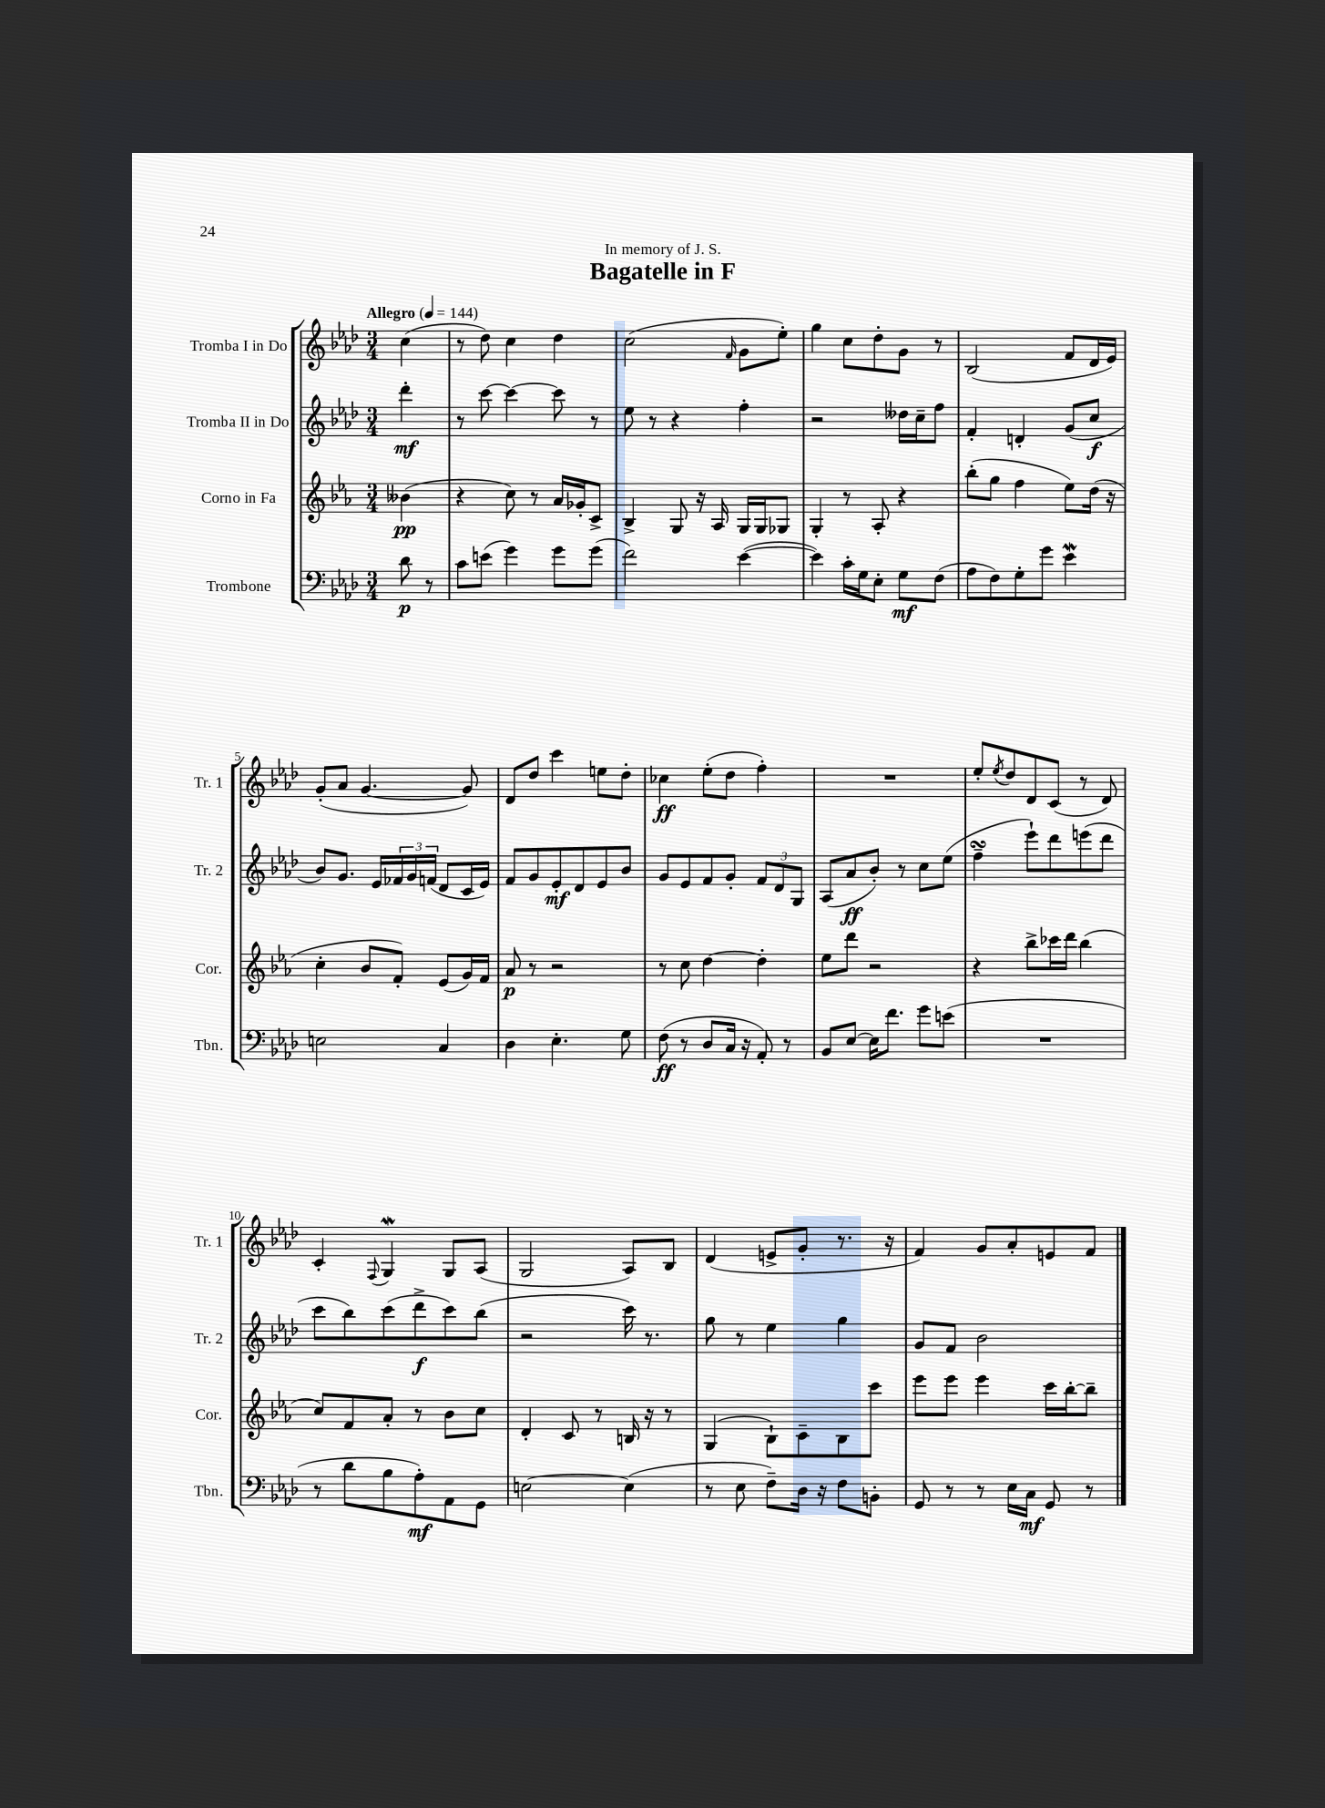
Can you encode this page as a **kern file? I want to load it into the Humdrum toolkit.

**kern	**dynam	**kern	**dynam	**kern	**dynam	**kern	**dynam
*part4	*part4	*part3	*part3	*part2	*part2	*part1	*part1
*staff4	*staff4	*staff3	*staff3	*staff2	*staff2	*staff1	*staff1
*I"Trombone	*	*I"Corno in Fa	*	*I"Tromba II in Do	*	*I"Tromba I in Do	*
*I'Tbn.	*	*I'Cor.	*	*I'Tr. 2	*	*I'Tr. 1	*
*clefF4	*	*clefG2	*	*clefG2	*	*clefG2	*
*k[b-e-a-d-]	*	*k[b-e-a-]	*	*k[b-e-a-d-]	*	*k[b-e-a-d-]	*
*M3/4	*	*M3/4	*	*M3/4	*	*M3/4	*
*MM144	*	*MM144	*	*MM144	*	*MM144	*
=	=	=	=	=	=	=	=
!	!	!	!	!	!	!LO:TX:a:B:t=Allegro	!
8d-\	p	(4b--X\	pp	4ddd-'\	mf	(4cc\	.
8r	.	.	.	.	.	.	.
=1	=1	=1	=1	=1	=1	=1	=1
8c\L	.	4r	.	8r	.	8r	.
(8en\J	.	.	.	[8ccc\	.	8dd-\)	.
4g\)	.	8cc\)	.	4ccc\_	.	4cc\	.
.	.	8r	.	.	.	.	.
8g\L	.	16a-/LL	.	8ccc\]	.	4dd-\	.
.	.	16g-X'/J	.	.	.	.	.
(8g\J	.	8c^/J	.	8r	.	.	.
=2	=2	=2	=2	=2	=2	=2	=2
2f\)	.	4B-^/	.	8ee-\	.	(2cc\	.
.	.	.	.	8r	.	.	.
.	.	8G/	.	4r	.	.	.
.	.	16r	.	.	.	.	.
.	.	16A-/	.	.	.	.	.
.	.	.	.	.	.	16qqf/	.
([4e-\	.	16G/LL	.	4ff'\	.	8g\L	.
.	.	16G/J	.	.	.	.	.
.	.	8G-X/J	.	.	.	8ee-'\J)	.
=3	=3	=3	=3	=3	=3	=3	=3
4e-\])	.	4G'/	.	2r	.	4gg\	.
16c'\LL	.	8r	.	.	.	8cc\L	.
16G\J	.	.	.	.	.	.	.
8E-'\J	.	8A-'/	.	.	.	8dd-'\	.
8G\L	mf	4r	.	16dd--X\LL	.	8g\J	.
.	.	.	.	16cc~\J	.	.	.
(8F\J	.	.	.	8ff\J	.	8r	.
=4	=4	=4	=4	=4	=4	=4	=4
8A-\L	.	(8bb-'\L	.	4f'/	.	(2B-/	.
8F\)	.	8gg\J	.	.	.	.	.
8G'\	.	4ff\	.	4dn'/	.	.	.
8g\J	.	.	.	.	.	.	.
4e-W\	.	8ee-\L)	.	(8g/L	.	8f/L	.
.	.	(16dd\Jk	.	8cc/J	f	16d-/L	.
.	.	16r	.	.	.	16e-/JJ)	.
!!LO:LB:g=z
=5	=5	=5	=5	=5	=5	=5	=5
2En\	.	4cc'\	.	8b-/L)	.	(8g'/L	.
.	.	.	.	8.g/J	.	8a-/J	.
.	.	8b-/L	.	.	.	[4.g/	.
.	.	.	.	16e-/LL	.	.	.
.	.	8f'/J)	.	24f-X/	.	.	.
.	.	.	.	24g/	.	.	.
.	.	.	.	(24fn/JJ	.	.	.
4C/	.	(8e-/L	.	8d-/L	.	.	.
.	.	16g/L)	.	16c/L	.	8g/])	.
.	.	16f/JJ	.	16e-/JJ)	.	.	.
=6	=6	=6	=6	=6	=6	=6	=6
4D-\	.	8a-/	p	8f/L	.	8d-/L	.
.	.	8r	.	8g/	.	8dd-/J	.
4.E-'\	.	2r	.	8e-'/	mf	4ccc\	.
.	.	.	.	8d-/	.	.	.
.	.	.	.	8e-/	.	8een\L	.
8G\	.	.	.	8b-/J	.	8dd-'\J	.
=7	=7	=7	=7	=7	=7	=7	=7
(8F\	ff	8r	.	8g/L	.	4cc-X\	ff
8r	.	8cc\	.	8e-/	.	.	.
8D-/L	.	[4dd\	.	8f/	.	(8ee-'\L	.
16C/Jk	.	.	.	8g'/J	.	8dd-\J	.
16r	.	.	.	.	.	.	.
8AA-'/)	.	4dd'\]	.	12f/L	.	4ff'\)	.
.	.	.	.	12d-/	.	.	.
8r	.	.	.	.	.	.	.
.	.	.	.	12G/J	.	.	.
=8	=8	=8	=8	=8	=8	=8	=8
8BB-/L	.	8ee-\L	.	(8A-/L	.	2.r	.
[8E-/J	.	8ddd\J	.	8a-/	ff	.	.
16E-\KL]	.	2r	.	8b-'/J)	.	.	.
8.f\J	.	.	.	.	.	.	.
.	.	.	.	8r	.	.	.
8g\L	.	.	.	8cc\L	.	.	.
(8en\J	.	.	.	(8ee-\J	.	.	.
=9	=9	=9	=9	=9	=9	=9	=9
2.r	.	4r	.	4ffsSSS~\	.	8ee-'/L	.
.	.	.	.	.	.	8qee-/	.
.	.	.	.	.	.	8dd-/	.
.	.	8bb-^\L	.	8eee-`\L)	.	8d-/	.
.	.	16ccc-X\L	.	8ddd-\	.	(8c/J	.
.	.	16ddd\JJ	.	.	.	.	.
.	.	(4bb-\	.	(8eeen\	.	8r	.
.	.	.	.	8ddd-\J	.	8d-/)	.
!!LO:LB:g=z
=10	=10	=10	=10	=10	=10	=10	=10
8r	.	8cc/L)	.	8ccc\L	.	4c'/	.
8d-\L	.	8f/	.	8bb-\)	.	.	.
.	.	.	.	.	.	8qqF/	.
8B-\	.	8a-'/J	.	(8ccc\	.	4GW/	.
8A-'\)	mf	8r	.	8ddd-^\	f	.	.
8AA-\	.	8b-\L	.	8ccc\)	.	8G/L	.
8GG\J	.	8cc\J	.	(8bb-\J	.	(8A-/J	.
=11	=11	=11	=11	=11	=11	=11	=11
[2En\	.	4d'/	.	2r	.	2G/	.
.	.	8c/	.	.	.	.	.
.	.	8r	.	.	.	.	.
(4E\]	.	16Bn/	.	16ccc\)	.	8A-/L)	.
.	.	16r	.	8.r	.	.	.
.	.	8r	.	.	.	8B-/J	.
=12	=12	=12	=12	=12	=12	=12	=12
8r	.	(4G/	.	8gg\	.	(4d-/	.
8E-\	.	.	.	8r	.	.	.
8F~\L)	.	8B-`\L)	.	4ee-\	.	8en^/L	.
16D-\Jk	.	8c~\	.	.	.	8g'/J	.
16r	.	.	.	.	.	.	.
8F\L	.	8B-\	.	4gg\	.	8.r	.
8BBn'\J	.	8ccc\J	.	.	.	.	.
.	.	.	.	.	.	16r	.
=13	=13	=13	=13	=13	=13	=13	=13
8GG/	.	8eee-\L	.	8g/L	.	4f/)	.
8r	.	8eee-\J	.	8f/J	.	.	.
8r	.	4eee-\	.	2b-\	.	8g/L	.
16E-\LL	.	.	.	.	.	8a-'/	.
16C\JJ	mf	.	.	.	.	.	.
8GG/	.	16ccc\LL	.	.	.	8en/	.
.	.	[16bb-'\J	.	.	.	.	.
8r	.	8bb-~\J]	.	.	.	8f/J	.
==	==	==	==	==	==	==	==
*-	*-	*-	*-	*-	*-	*-	*-
